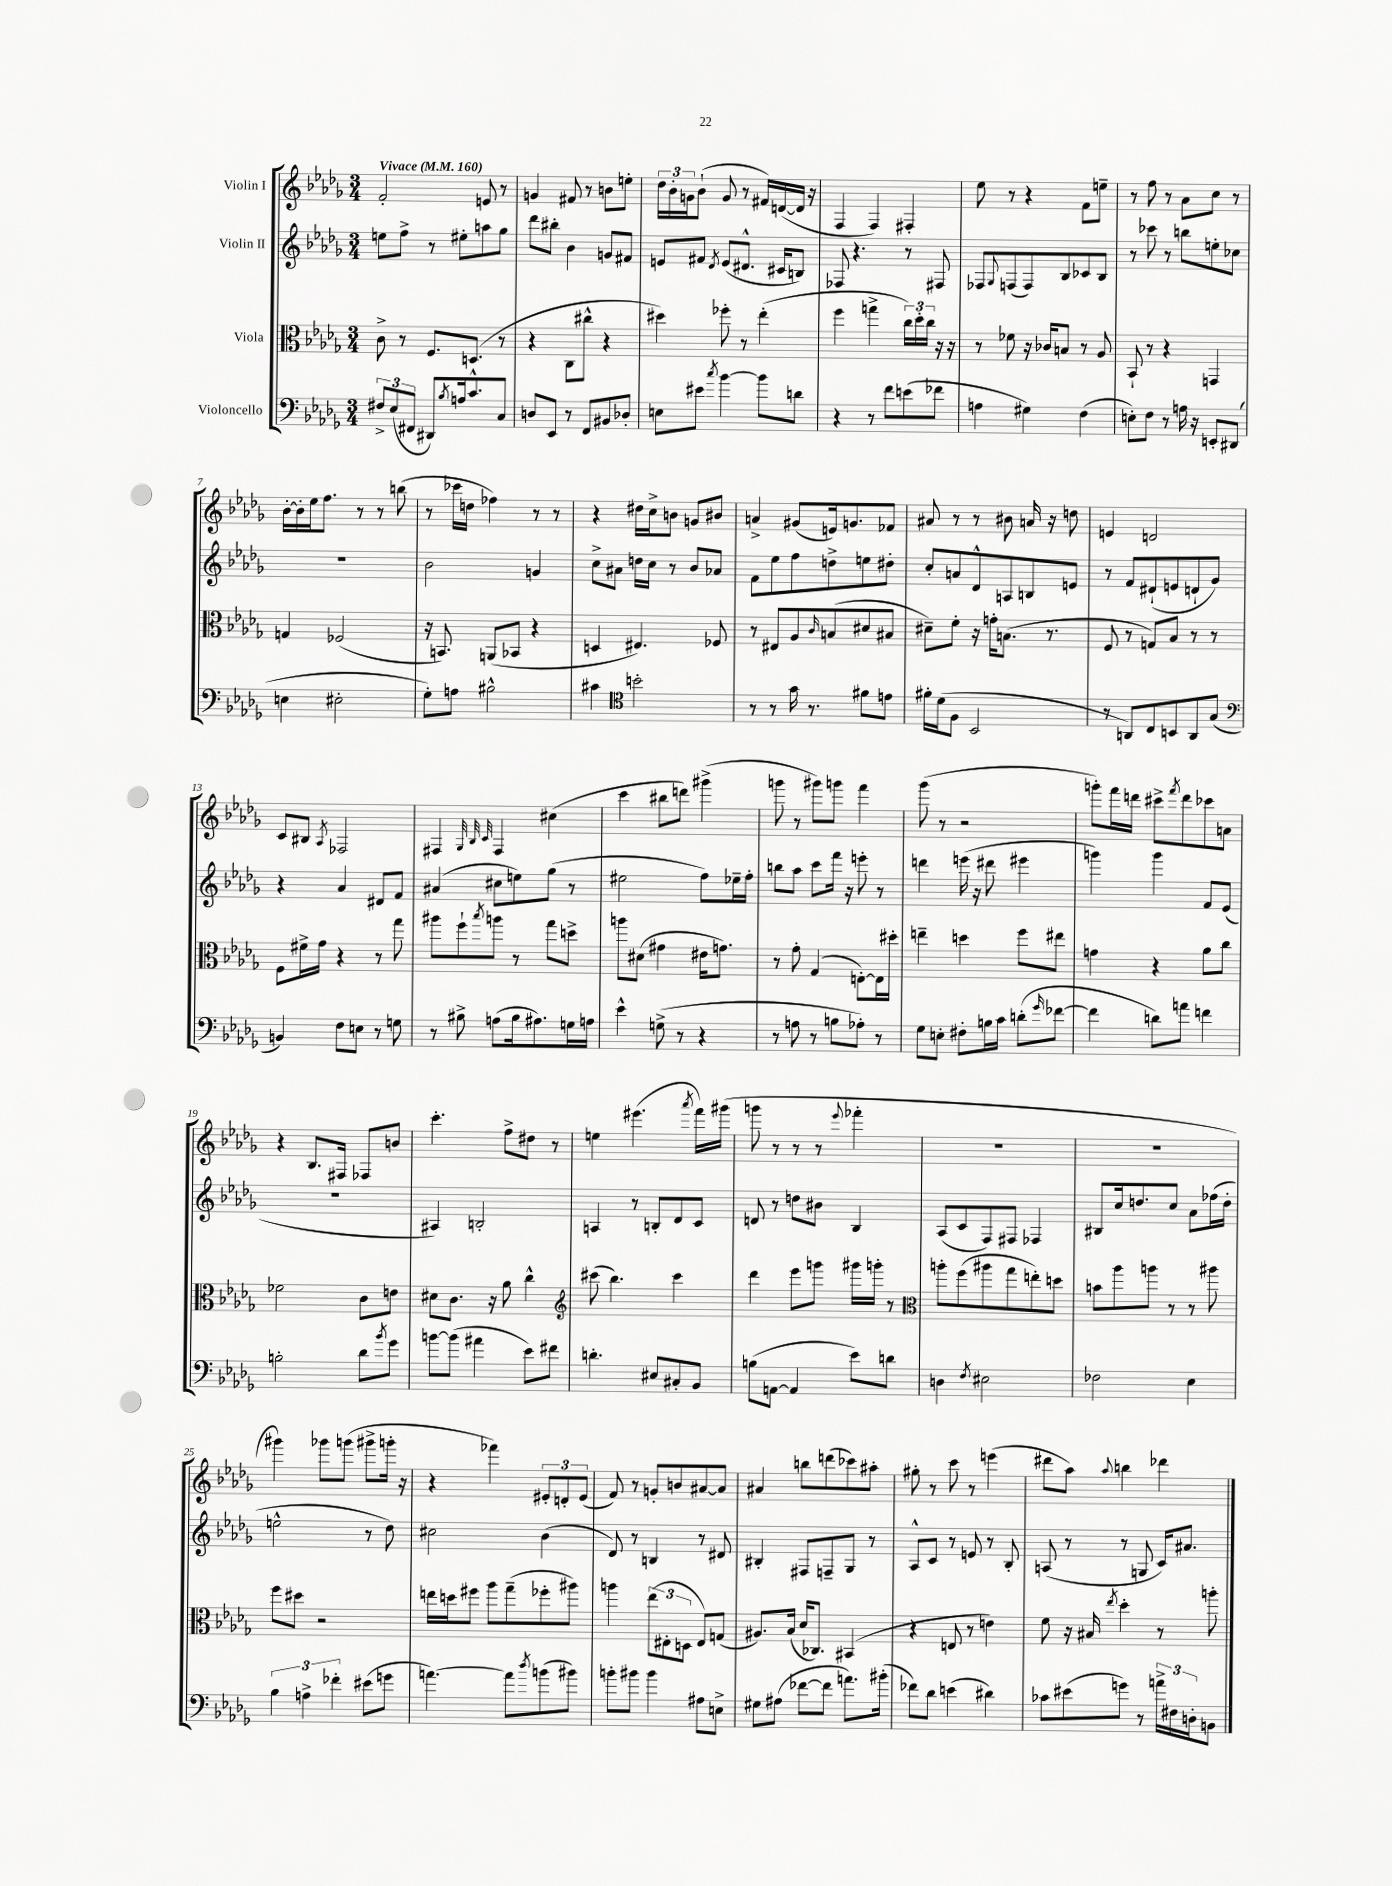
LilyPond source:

<<
\new StaffGroup <<
\new Staff = "s0" \with { instrumentName = "Violin I" } {
    \clef treble \key des \major \numericTimeSignature \time 3/4 \tempo "Vivace" 4 = 160
    f'2-. e'8 r8 |
    g'4 fis'8 r8 b'8 e''8-. |
    \tuplet 3/2 { des''16 bes'16-. g'16 } bes'8-!( g'8 r8 fis'16) d'16~( d'16 r16 |
    f4 f4) fis4-. |
    ees''8 r8 r4 f'8 e''8-- |
    r8 f''8 r8 aes'8 c''8 r8 |
    bes'16~-. bes'16-. ees''16 f''8. r8 r8 b''8( |
    r8 ces'''16 d''16 fes''4) r8 r8 |
    r4 dis''16 c''16-> b'8 g'8 bis'8 |
    a'4-> gis'8( e'16) g'8. fes'8 |
    ais'8 r8 r8 bis'8 a'16 r16 d''8 |
    e'4 d'2 |
    c'8 bis8 \acciaccatura { aes8 } fes2 |
    fis4 \grace { ges32 bes32 c'32 } fis4 cis''4( |
    c'''4 bis''8 d'''8) gis'''4->( |
    g'''8 r8 gis'''8) g'''8 f'''4 |
    ges'''8( r8 r2 |
    g'''8-.) f'''16 d'''16 cis'''8-> \acciaccatura { f'''8 } d'''8 ces'''8 a'8 |
    r4 bes8. fis16 fes8 b'8 |
    c'''4.-. f''8-> dis''8 r8 |
    e''4 eis'''4.( \acciaccatura { aes'''8 } f'''16) gis'''16( |
    g'''8 r8 r8 r8 \appoggiatura { ees'''8 } fes'''4-. |
    R2. |
    R2. |
    gis'''4) ges'''8 g'''8( gis'''8-> g'''16-. r16 |
    r4 fes'''4) \tuplet 3/2 { eis'8-. d'8-. eis'8( } |
    f'8) r8 g'8-. b'8 ais'8~ ais'8 |
    ais'4 b''8 d'''8( ces'''8) ais''8-. |
    gis''8-. r8 c'''8 r8 e'''4( |
    dis'''8 aes''8) \appoggiatura { aes''8 } b''4 des'''4 \bar "|." |
}
\new Staff = "s1" \with { instrumentName = "Violin II" } {
    \clef treble \key des \major \numericTimeSignature \time 3/4
    e''8 f''8-> r8 eis''8-. a''8 ges''8 |
    des'''8 bis''8-. bes'4 g'8 fis'8 |
    e'8 fis'8 \acciaccatura { des'8 } e'8( dis'8.-^ cis'16 b8) |
    fes8 r4. r8 fis8 |
    fes8 \appoggiatura { ges8 } f8( f8) bes8 ces'8 bes8 |
    r8 ces'''8 r8 b''8 e''8-. ces''8 |
    R2. |
    bes'2 g'4 |
    c''8-> ais'8 d''16 c''16 r8 bes'8 aes'8 |
    f'8 ees''8 f''8 d''8-> e''8 dis''8-. |
    c''8-. a'8 des'8-^ a8 b8 e'8 |
    r8 f'8 dis'8-!( e'8 d'8-! ges'8) |
    r4 aes'4 dis'8 f'8 |
    ais'4( cis''8 e''8) ges''8( r8 |
    eis''2 f''8) ees''16-- f''16-. |
    b''8 aes''8 c'''8 f'''16 r16 e'''8-. r8 |
    d'''4 e'''16( r16 dis'''8 eis'''4 |
    g'''4) g'''4 f'8 ees'8( |
    R2. |
    ais4) b2-. |
    a4 r8 b8-. des'8 c'8 |
    d'8 r8 d''8 bis'8 bes4 |
    aes8( c'8 f8) fis8 fes4 |
    bis8 c''16 d''8. c''8 aes'8 fes''16( d''16-. |
    e''2-^ r8 des''8) |
    cis''2 bes'4( |
    des'8) r8 b4 r8 dis'8 |
    bis4-. fis8 f8-- ges8 r8 |
    aes8-^ c'8 r8 e'8 r8 bes8-. |
    a8( r8 r8 g8 c'16) ais'8. \bar "|." |
}
\new Staff = "s2" \with { instrumentName = "Viola" } {
    \clef alto \key des \major \numericTimeSignature \time 3/4
    c'8-> r8 f8. d8.( r8 |
    r4 c8 cis''8-^ r4 |
    dis''4) fes''8-. r8 ees''4-.( |
    f''4 g''4-> \tuplet 3/2 { c''16) des''16-. c''16 } r16 r16 |
    r8 fes'8 r16 ces'16 b8 r8 aes8 |
    bes,8-! r8 r4 g,4 |
    g4 fes2( |
    r16 b,8.) a,8( bes,8 r4 |
    d4 eis4.) fes8 |
    r8 eis8 aes8 \grace { c'16 } b8( dis'8 bis8 |
    dis'8--) f'8-. r16 g'16-. b8.( r8. |
    f8 r8 g8) bes8 r8 r8 |
    f8 fis'16-> ges'16 r4 r8 ges''8 |
    ais''8 f''8-! \acciaccatura { bes''8 } a''8 r8 ges''8 d''8-> |
    a''8 dis'8( gis'4 eis'16 g'8.) |
    r8 ges'8-. ges4( e8~-.) e16 dis''16-. |
    e''4-- d''4 f''8 eis''8 |
    g'4 r4 aes'8 c''8 |
    fes'2 c'8 e'8 |
    dis'8 c'8. r16 aes'8 c''4-^ |
    \clef treble cis'''8( bes''4.) cis'''4 |
    des'''4 ees'''8 g'''8 gis'''16 g'''16-. r8 |
    \clef alto a''8-. f''8( ais''8 ges''8 e''8-.) d''8 |
    b'8 aes''8 a''8 r8 r8 ais''8 |
    f''8 dis''8 r2 |
    e''16 d''16 fis''8 aes''8 ges''8--( fes''8-. ais''8) |
    a''4 \tuplet 3/2 { ees''8( eis8-. d8 } eis8) g8( |
    ais8.) bes16( des'16 ces8.) bis,4( |
    r4 e8 r8 e'4) |
    f'8 r16 bis16 \acciaccatura { ees''8 } des''4-. r8 a''8-. \bar "|." |
}
\new Staff = "s3" \with { instrumentName = "Violoncello" } {
    \clef bass \key des \major \numericTimeSignature \time 3/4
    \tuplet 3/2 { fis8-> ees8( fis,8 } dis,8) \acciaccatura { bes8 } a16 c'8.-^ c8 |
    d8 ees,8 r8 f,8 bis,8 des8-. |
    e8 eis'8 \acciaccatura { c''8 } bes'4~ bes'8 d'8 |
    r4 r8 f'8 e'8( fes'8 |
    a4 gis4) f4( |
    e8-.) f8 r8 a16 r16 e,8-. dis,8( |
    e4 eis2-. |
    ges8-.) a8 bis2-^ |
    cis'4 \clef tenor b'2-. |
    r8 r8 ges'16 r8. fis'8 e'8 |
    fis'16-. des'16( f8 bes,2 |
    r8 a,8) c8 b,8 a,8 ges8( |
    \clef bass b,4) f8 e8 r8 g8 |
    r8 bis8-> a8( bis16 ais8.) g16 a16 |
    ees'4-^ g8->( r8 r4 |
    r8 a8 r8 b8 aes8-.) r8 |
    ges8 e8-. fis8-. b16 c'16 d'8-.( \grace { ges'16 } fes'8~ |
    fes'4 d'8) a'8 f'4 |
    b2-. des'8 \acciaccatura { bes'8 } ges'8 |
    b'8~ b'8( ais'4 ees'8) fis'8 |
    d'4.-. eis8 cis8-. bes,8 |
    b8( a,8~ a,4 ees'8) d'8 |
    d4 \acciaccatura { f8 } eis2 |
    fes2 ees4 |
    \tuplet 3/2 { bes4 a4-> fes'4-. } eis'8( g'8 |
    a'4.~) a'8 \acciaccatura { des''8 } b'8( bis'8) |
    b'8-. bis'8 bis'4 ais8 e8-> |
    gis8 ais8( fes'8~ fes'8 a'8.) bis'16-.( |
    fes'8) des'8 e'4( dis'4) |
    ces'8 eis'8( g'8) r8 \tuplet 3/2 { a'16-> fis16 d16-. } b,8 \bar "|." |
}
>>
>>
